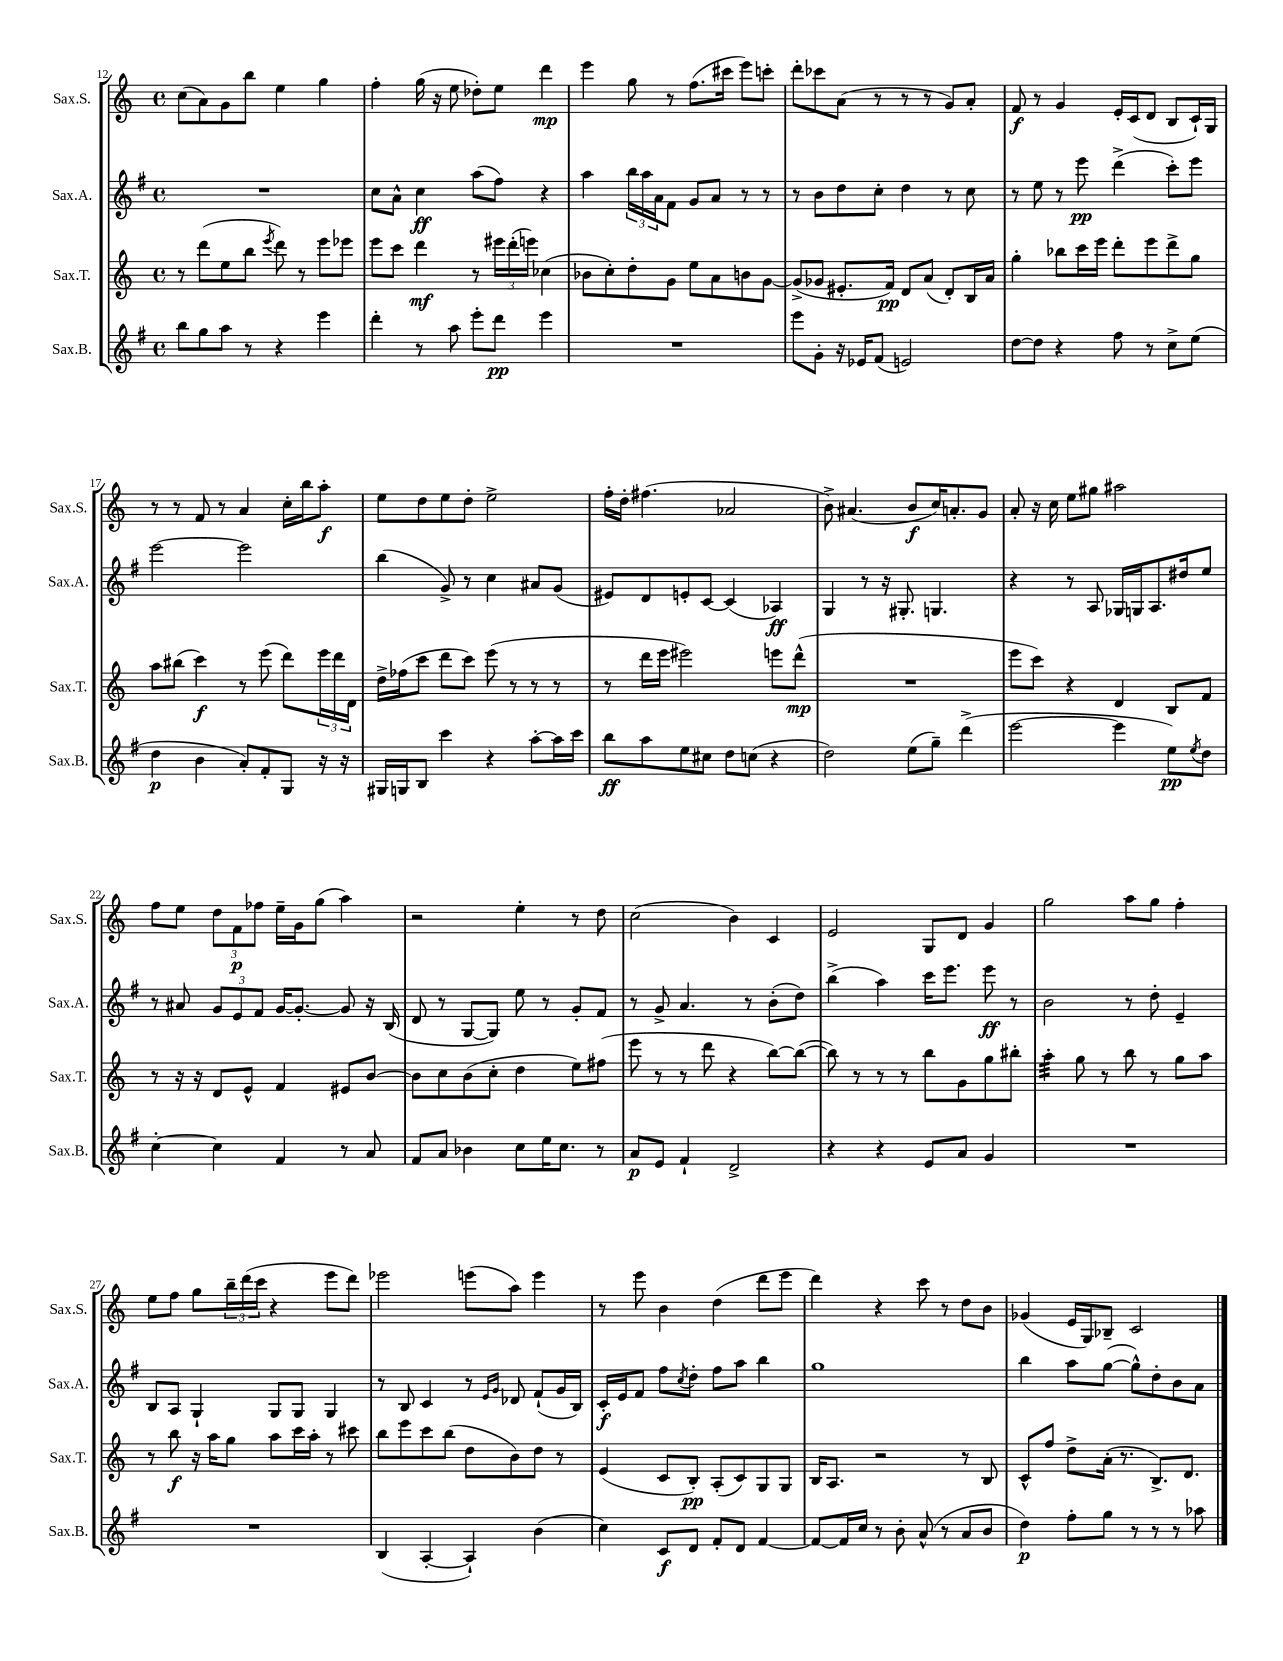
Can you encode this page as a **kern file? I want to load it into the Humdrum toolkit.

**kern	**kern	**kern	**kern
*staff4	*staff3	*staff2	*staff1
*clefG2	*clefG2	*clefG2	*clefG2
*k[f#]	*k[]	*k[f#]	*k[]
*M4/4	*M4/4	*M4/4	*M4/4
*met(c)	*met(c)	*met(c)	*met(c)
8bb\L	8r	1r	(8cc\L
8gg\	(8ddd\L	.	8a\)
8aa\J	8ee\	.	8g\
8r	8bb\J	.	8bb\J
.	8qeee/	.	.
4r	8ddd\)	.	4ee\
.	8r	.	.
4eee\	8eee\L	.	4gg\
.	8eee-\J	.	.
=	=	=	=
4ddd'\	8eee\L	8cc\L	4ff'\
.	8ccc\J	8a^^\J	.
8r	4ddd\	4cc\	(16gg\
.	.	.	16r
8aa\	.	.	8ee\
8eee'\L	8r	(8aa\L	8dd-'\L)
8ddd\J	24eee#\LL	8ff#\J)	8ee\J
.	(24ddd'\	.	.
.	24eee\JJ)	.	.
4eee\	(4cc-\	4r	4ddd\
=	=	=	=
1r	8b-\L	4aa\	4eee\
.	8cc'\)	.	.
.	8dd'\	24bb\LL	8gg\
.	.	24aa\	.
.	.	24a\J	.
.	8g\J	8f#\J	8r
.	8ee\L	8g/L	(8.ff\L
.	8a\	8a/J	.
.	.	.	16ccc#\Jk
.	8b\	8r	8eee\L)
.	[8g\J	8r	8ccc'\J
=	=	=	=
8eee\L	(8g^/]L	8r	8ddd'\L
8g'\J	8g-/J	8b\L	8ccc-\
16r	8.e#'/L	8dd\	(8a\J
16e-/LK	.	.	.
(8f#/J	.	8cc'\J	8r
.	16f/Jk)	.	.
2e/)	8d/L	4dd\	8r
.	(8a/J	.	8r
.	8d'/L)	8r	8g/L)
.	16B/L	8cc\	8a'/J
.	16a/JJ	.	.
=	=	=	=
[8dd\L	4gg'\	8r	8f/
8dd\]J	.	8ee\	8r
4r	8bb-\L	8r	4g/
.	16ccc\L	8eee\	.
.	16eee\JJ	.	.
8ff#\	8ddd'\L	(4ddd^\	16e'/LL
.	.	.	(16c/J
8r	8eee\	.	8d/J
8cc^\L	8ddd^\	8ccc'\L)	8B/L
(8ee\J	8gg\J	8eee\J	16c`/L)
.	.	.	16G/JJ
=	=	=	=
4dd\	8aa\L	[2eee\	8r
.	(8bb#\J	.	8r
4b\	4ccc\)	.	8f/
.	.	.	8r
8a'/L)	8r	2eee\]	4a/
8f#'/	(8eee\	.	.
8G/J	8ddd\L)	.	16cc'\LL
.	.	.	16bb\J
16r	24eee\L	.	8aa'\J
.	24ddd\	.	.
16r	.	.	.
.	24d\JJ	.	.
=	=	=	=
16G#/LL	16dd^\LL	(4bb\	8ee\L
16G/J	(16ff-\J	.	.
8B/J	8ccc\J	.	8dd\
4ccc\	8ddd\L	8g^/)	8ee\
.	8ccc\J)	8r	8dd'\J
4r	(8eee\	4cc\	2ee^\
.	8r	.	.
[8aa'\L	8r	8a#/L	.
16aa\]L	8r	(8g/J	.
16ccc\JJ	.	.	.
=	=	=	=
8bb\L	8r	8e#/L)	16ff'\LL
.	.	.	16dd'\JJ
8aa\	16ddd\LL	8d/	(4.ff#\
.	16eee\JJ	.	.
8ee\	2eee#\)	8e'/	.
8cc#\J	.	[8c/J	.
8dd\L	.	(4c/]	2a-/
(8cc\J	.	.	.
4r	8eee\L	4A-/)	.
.	(8ddd^^\J	.	.
=	=	=	=
2dd\)	1r	4G/	8b^\)
.	.	.	(4.a#/
.	.	8r	.
.	.	16r	.
.	.	8.G#'/	.
(8ee\L	.	.	8b/L
8gg~\J)	.	4.G/	16cc/K)
.	.	.	8.a'/
(4ddd^\	.	.	.
.	.	.	8g/J
=	=	=	=
[2eee\	8eee\L	4r	8a'/
.	8ccc\J)	.	16r
.	.	.	16cc\
.	4r	8r	8ee\L
.	.	8A/	8gg#\J
4eee\]	4d/	16G-/LL	2aa#\
.	.	16G/J	.
.	.	8.A/	.
8ee\L)	8B/L	.	.
.	.	16dd#/k	.
8qee/	.	.	.
8dd\J	8f/J	8ee/J	.
=	=	=	=
[4cc'\	8r	8r	8ff\L
.	16r	8a#/	8ee\J
.	16r	.	.
4cc\]	8d/L	12g/L	12dd\L
.	.	12e/	12f\
.	8e^^/J	.	.
.	.	12f#/J	12ff-\J
4f#/	4f/	[16g/LK	16ee~\LL
.	.	8.g'/_J	16g\J
.	.	.	(8gg\J
8r	8e#/L	8g/]	4aa\)
8a/	[8b/J	16r	.
.	.	(16B/	.
=	=	=	=
8f#/L	8b\]L	8d/	2r
8a/J	8cc\	8r	.
4b-\	(8b\	[8G/L	.
.	8cc'\J	8G/]J)	.
8cc\L	4dd\	8ee\	4ee'\
16ee\K	.	8r	.
8.cc\J	.	.	.
.	8ee\L)	8g'/L	8r
8r	(8ff#\J	8f#/J	8dd\
=	=	=	=
8a/L	8eee\	8r	(2cc\
8e/J	8r	8g^/	.
4f#`/	8r	4.a/	.
.	8ddd\	.	.
2d^/	4r	.	4b\)
.	.	8r	.
.	[8bb\L)	(8b'\L	4c/
.	(8bb\_J	8dd\J)	.
=	=	=	=
4r	8bb\])	(4bb^\	2e/
.	8r	.	.
4r	8r	4aa\)	.
.	8r	.	.
8e/L	8bb\L	16ccc\LK	8G/L
.	.	8.eee\J	.
8a/J	8g\	.	8d/J
4g/	8gg\	8eee\	4g/
.	8bb#'\J	8r	.
=	=	=	=
1r	4aa'\	2b\	2gg\
.	8gg\	.	.
.	8r	.	.
.	8bb\	8r	8aa\L
.	8r	8dd'\	8gg\J
.	8gg\L	4e~/	4ff'\
.	8aa\J	.	.
=	=	=	=
1r	8r	8B/L	8ee\L
.	8bb\	8A/J	8ff\J
.	16r	4G`/	8gg\L
.	16aa\LK	.	.
.	8gg\J	.	24bb~\L
.	.	.	(24ddd\
.	.	.	24ccc\JJ
.	8aa\L	8G/L	4r
.	16ccc\L	8G/J	.
.	16aa'\JJ	.	.
.	8r	4G/	8eee\L
.	8ccc#\	.	8ddd\J)
=	=	=	=
(4B/	8bb\L	8r	2eee-\
.	8eee\	8B/	.
[4A'/	8ccc\	4c/	.
.	(8bb\J	.	.
4A`/])	8dd\L	8r	(8eee\L
.	.	16qqe/LL	.
.	.	16qqg/JJ	.
.	8b\)	8d-/	8aa\J)
(4b\	8dd\J	(8f#`/L	4eee\
.	8r	16g/L	.
.	.	16B/JJ)	.
=	=	=	=
4cc\)	(4e/	16c'/LL	8r
.	.	16e/J	.
.	.	8f#/J	8eee\
8c/L	8c/L	8ff#\L	4b\
.	.	8qcc/	.
8d/J	8B'/J)	8dd'\J	.
8f#'/L	(8A'/L	8ff#\L	(4dd\
8d/J	8c/)	8aa\J	.
[4f#/	8G/	4bb\	8ddd\L
.	8G/J	.	8eee\J
=	=	=	=
8f#/_L	16B/LK	1gg	4ddd\)
.	8.A/J	.	.
16f#/]L	.	.	.
16cc/JJ	.	.	.
8r	2r	.	4r
8b'\	.	.	.
(8a^^/	.	.	8ccc\
8r	.	.	8r
8a/L	8r	.	8dd\L
8b/J	8B/	.	8b\J
=	=	=	=
4dd\)	8c^^/L	4bb\	(4g-/
.	8ff/J	.	.
8ff#'\L	8dd^\L	8aa\L	16e/LL
.	.	.	16G/J)
8gg\J	(16a'\Jk	([8gg\J	8B-~/J
.	8.r	.	.
8r	.	8gg^^\]L)	2c/
8r	8.B^/L)	8dd'\	.
8r	.	8b\	.
.	8.d/J	.	.
8aa-\	.	8a\J	.
==	==	==	==
*-	*-	*-	*-
